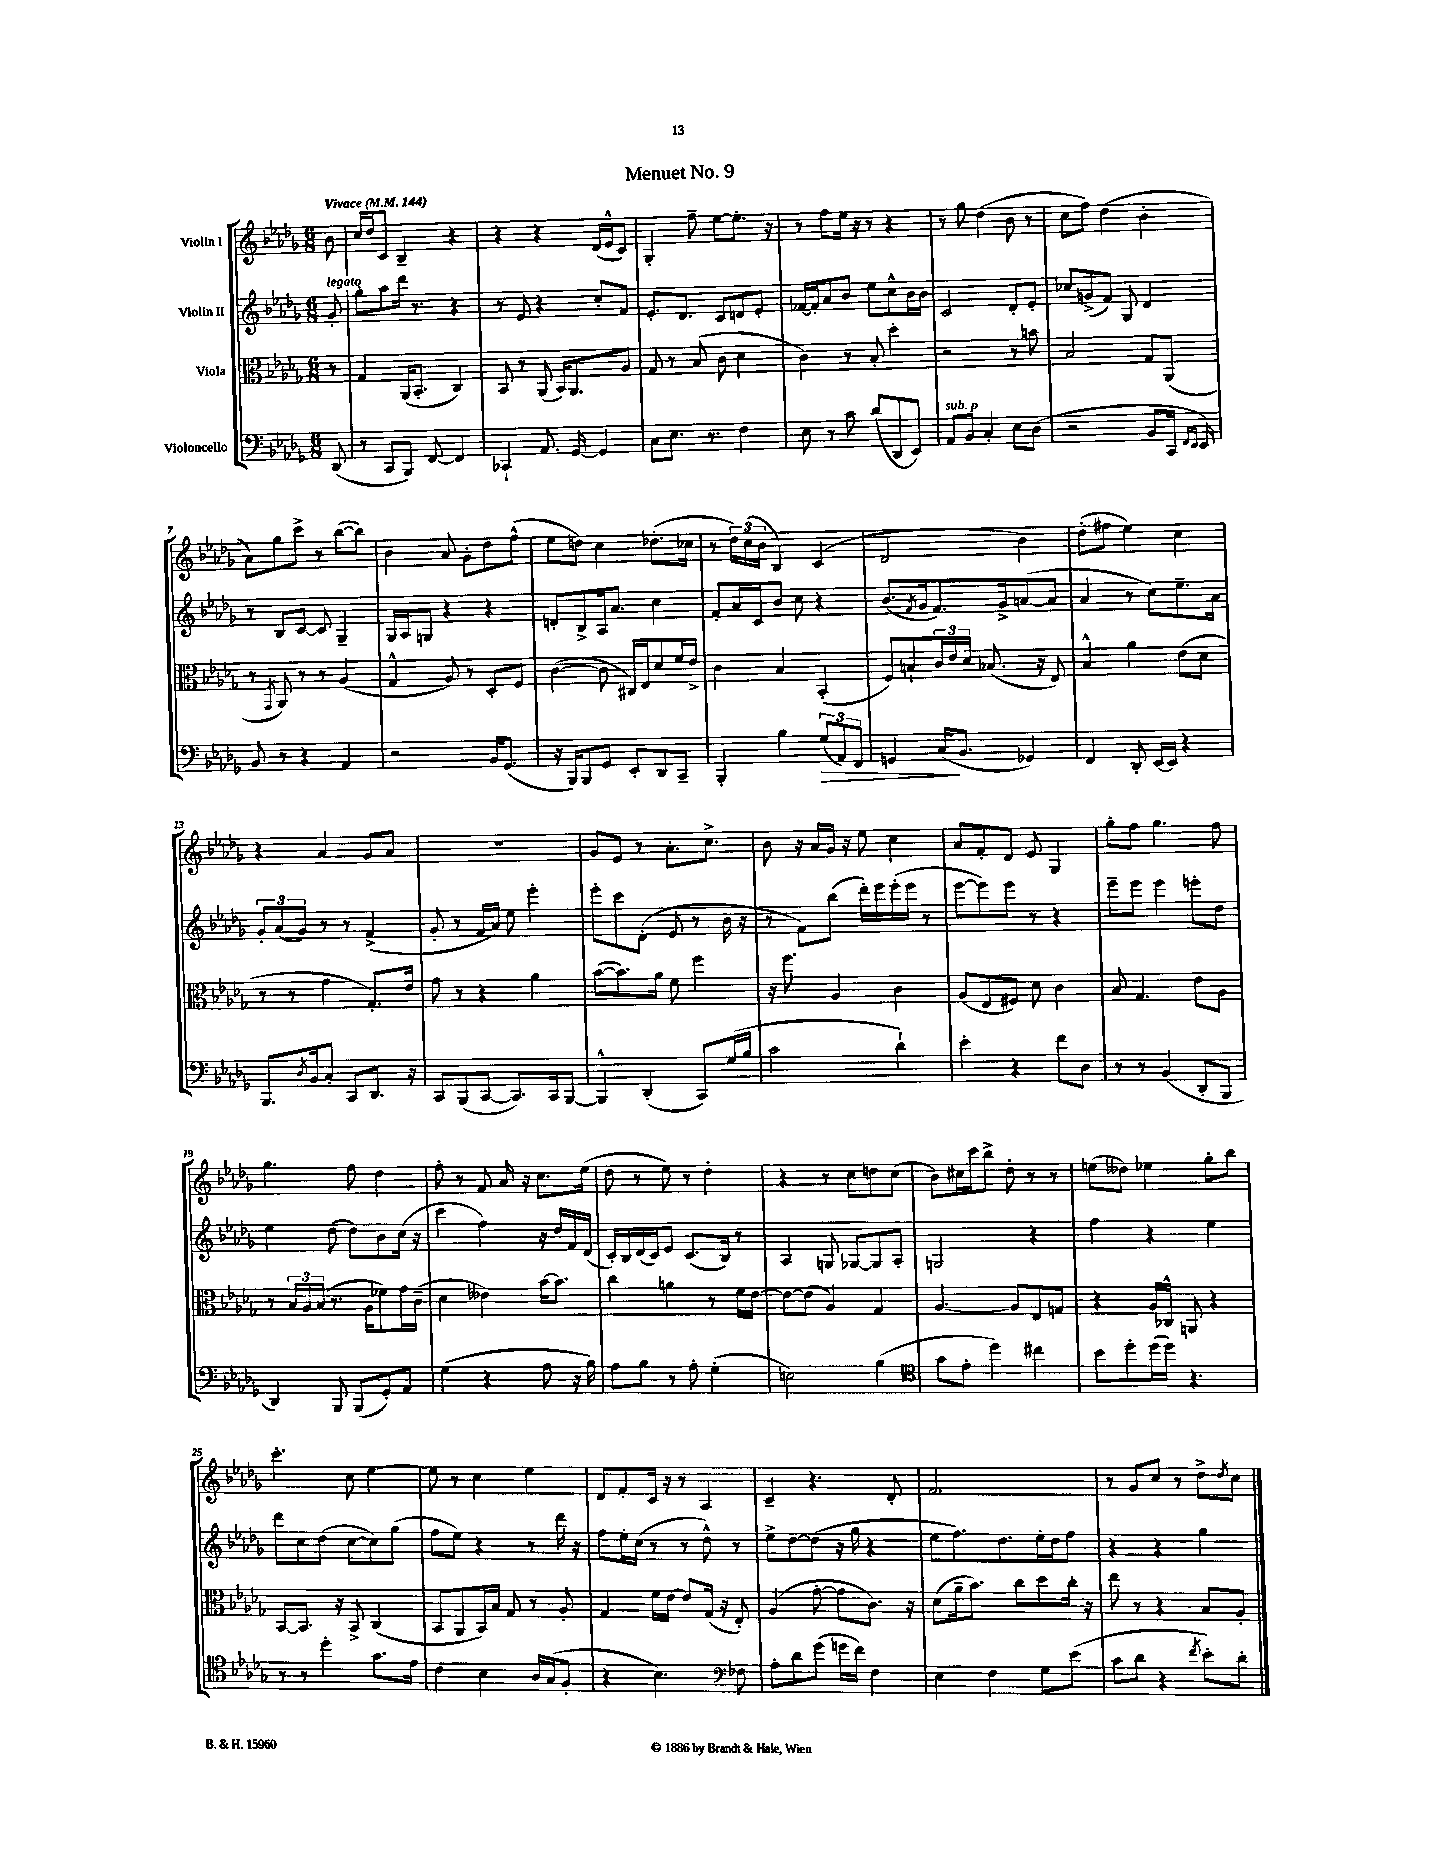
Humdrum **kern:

**kern	**dynam	**kern	**kern	**kern
*part4	*part4	*part3	*part2	*part1
*staff4	*staff4	*staff3	*staff2	*staff1
*I"Violoncello	*	*I"Viola	*I"Violin II	*I"Violin I
*clefF4	*	*clefC3	*clefG2	*clefG2
*k[b-e-a-d-g-]	*	*k[b-e-a-d-g-]	*k[b-e-a-d-g-]	*k[b-e-a-d-g-]
*M6/8	*	*M6/8	*M6/8	*M6/8
*MM144	*	*MM144	*MM144	*MM144
=	=	=	=	=
!	!	!	!	!LO:TX:a:B:t=Vivace
!	!	!	!LO:TX:a:i:t=legato	!
(8DD-/	.	8r	8g-'/	8b-\
=1	=1	=1	=1	=1
8r	.	4G-/	8gg-'\L	16cc/LL
.	.	.	.	16dd-/J
8CC/L	.	.	8aa-\	8c/J
8BBB-/J)	.	(16AA-/KL	16ddd-\Jk	4B-~/
.	.	8.BB-'/J	8.r	.
[8FF/	.	.	.	.
4FF/]	.	4C/)	4r	4r
=2	=2	=2	=2	=2
4CC-X`/	.	8BB-/	8r	4r
.	.	8r	8e-/	.
8.AA-/	.	(8AA-/	4r	4r
.	.	16BB-/KL)	.	.
[16GG-/	.	8.AA-/	.	.
4GG-/]	.	.	8cc'/L	(16d-/LL
.	.	.	.	16e-^^/J
.	.	8A-/J	8f/J	8c/J)
=3	=3	=3	=3	=3
8C\L	.	8G-/	8.e-'/L	4G-'/
8.E-\J	.	8r	.	.
.	.	.	8.d-/J	.
.	.	(8B-/	.	8ff~\
8.r	.	.	.	.
.	.	8c\	8c/L	[8ee-\L
4F\	.	4d-\	8dn/	8.ee-'\J]
.	.	.	8e-'/J	.
.	.	.	.	16r
=4	=4	=4	=4	=4
8E-\	.	4c\)	[16f-X/LL	8r
.	.	.	16f-'/J]	.
8r	.	.	8a-/	8ff\L
8c\	.	8r	8b-/J	16ee-\Jk
.	.	.	.	16r
(8d-/L	.	8B-'/	8ee-\L	8r
8DD-/	.	4dd-'\	8cc^^\	4r
8EE-/J)	.	.	16b-\L	.
.	.	.	16b-\JJ	.
=5	=5	=5	=5	=5
!LO:TX:a:i:t=sub. p	!	!	!	!
8AA-/L	.	2r	2c/	8r
8BB-/J	.	.	.	8gg-\
4C'/	.	.	.	(4dd-\
8E-\L	.	8r	8d-'/L	8b-\
(8D-\J	.	8bn\	8e-'/J	8r
=6	=6	=6	=6	=6
2r	.	2B-/	8cc-X/L	8cc\L
.	.	.	(8gn^/	8ff\J)
.	.	.	8f/J)	(4dd-\
.	.	.	8G-/	.
8BB-/L	.	8G-/L	4d-/	4b-'\
16CC/Jk	.	(8AA-/J	.	.
16qqFF/LL	.	.	.	.
16qqEE-/JJ	.	.	.	.
16EE-/)	.	.	.	.
!!LO:LB:g=z
=7	=7	=7	=7	=7
8BB-/	.	8r	8r	8a-\L)
.	.	8qGG-/	.	.
8r	.	8AA-/)	8B-/L	8gg-\
4r	.	8r	[8c/J	8ccc^\J
.	.	8r	8c/]	8r
4AA-/	.	(4A-/	4G-~/	([8bb-\L
.	.	.	.	8bb-\J])
=8	=8	=8	=8	=8
2r	.	4G-^^/	16G-/LL	4b-\
.	.	.	16A-/J	.
.	.	.	8Gn/J	.
.	.	8A-/)	4r	8a-/
.	.	8r	.	8g-'\L
16BB-/KL	.	8D-'/L	4r	8dd-\
(8.GG-/J	.	.	.	.
.	.	8F/J	.	(8ff^^\J
=9	=9	=9	=9	=9
16r	.	([4c\	8dn'/L	8ee-\L
16BBB-/KL)	.	.	.	.
8BBB-/	.	.	8B-^/	8ddn\J)
8GG-/J	.	8c\]	16A-/k	4cc\
.	.	.	8.a-/J	.
8EE-'/L	.	16C#X/LL)	.	.
.	.	16E-/J	.	.
8DD-/	.	8d-/	4cc\	(8.dd-X'\L
8CC~/J	.	16f/L	.	.
.	.	16e-^/JJ	.	16cc-X\Jk
=10	=10	=10	=10	=10
4BBB-'/	.	4c\	8f'/L	8r
.	.	.	16a-/L	24dd-\LL)
.	.	.	.	(24cc\
.	.	.	16c/J	.
.	.	.	.	24b-\JJ
4B-\	.	4B-/	8b-/J	4B-/)
.	.	.	8cc\	.
!	!LO:HP:b	!	!	!
(12G-/L	>	(4BB-'/	4r	(4c/
12AA-/)	.	.	.	.
12FF/J	.	.	.	.
=11	=11	=11	=11	=11
4GGn/	.	8F/L)	(8.b-/L	2d-/
.	.	8Bn`/	.	.
.	.	.	8qf/	.
.	.	.	16g-/k	.
(16C/KL	.	24c/L	8.f/)	.
.	.	24e-/	.	.
8.BB-/J	]	.	.	.
.	.	24d-/JJ	.	.
.	.	(8.B-X/	.	.
.	.	.	16g-^/k	.
4GG-X/)	.	.	([8an/	4b-\)
.	.	16r	.	.
.	.	8E-/)	8a/J]	.
=12	=12	=12	=12	=12
4FF/	.	4B-^^/	4a-/	(8dd-'\L
.	.	.	.	8ff#X\J
8DD-'/	.	4a-\	8r	4ee-\)
[16EE-/LL	.	.	8cc\L)	.
16EE-/JJ]	.	.	.	.
4r	.	(8e-\L	8.ee-~\	4cc\
.	.	8d-\J	.	.
.	.	.	16a-\Jk	.
!!LO:LB:g=z
=13	=13	=13	=13	=13
8.BBB-/L	.	8r	12g-'/L	4r
.	.	.	(12a-/	.
.	.	8r	.	.
.	.	.	12g-/J)	.
8qD-/	.	.	.	.
16BB-/k	.	.	.	.
8C'/J	.	4g-\	8r	4a-/
8CC/L	.	.	8r	.
8.DD-/J	.	8.G-'/L)	(4f^/	8g-/L
.	.	.	.	8a-/J
16r	.	16e-/Jk	.	.
=14	=14	=14	=14	=14
8CC/L	.	8g-\	8g-'/	2.r
(8BBB-/	.	8r	8r	.
[8CC/J	.	4r	16f/LL	.
.	.	.	16a-/JJ)	.
8.CC/L])	.	.	8ee-\	.
.	.	4a-\	4eee-'\	.
16CC/k	.	.	.	.
[8BBB-/J	.	.	.	.
=15	=15	=15	=15	=15
4BBB-^^/]	.	([8b-\L	8eee-'\L	8g-/L
.	.	8.b-\])	8ccc\	8e-/J
(4DD-'/	.	.	(8d-'\J	8r
.	.	16a-\Jk	.	.
.	.	8f\	8e-/	8.a-'\L
8CC/L)	.	4ff\	8r	.
.	.	.	.	8.cc^\J
(16G-/L	.	.	16b-\	.
16B-/JJ	.	.	16r	.
=16	=16	=16	=16	=16
2c\	.	16r	8r	8b-\
.	.	8.ff\	.	.
.	.	.	8f\L)	16r
.	.	.	.	16a-/LL
.	.	4A-/	(8bb-\J	16g-/JJ
.	.	.	.	16r
.	.	.	16ddd-'\LL)	8ee-\
.	.	.	16eee-\	.
4d-`\)	.	4c\	(16eee-'\	4cc\
.	.	.	16eee-\JJ	.
.	.	.	8r	.
=17	=17	=17	=17	=17
4e-'\	.	(8A-/L	[8eee-\L	8a-/L
.	.	8E-/	8eee-\])	8f'/
4r	.	8F#X/J)	8eee-\J	8d-/J
.	.	8d-\	8r	8e-/
8f\L	.	4c\	4r	4G-/
8D-\J	.	.	.	.
=18	=18	=18	=18	=18
8r	.	8B-/	8eee-~\L	8gg-'\L
8r	.	4.G-/	8eee-\J	8ff\J
(4BB-/	.	.	4eee-\	4.gg-\
8DD-'/L	.	8e-\L	8eeen'\L	.
8BBB-/J	.	8A-\J	8dd-\J	8ff\
!!LO:LB:g=z
=19	=19	=19	=19	=19
4DD-/)	.	8r	4ee-\	4.gg-\
.	.	24B-/LL	.	.
.	.	24A-/	.	.
.	.	(24B-/JJ	.	.
8BBB-/	.	8.r	(8dd-\	.
(8BBB-/L	.	.	8dd-\L)	8ff\
.	.	16A-\KL	.	.
8GG-'/)	.	8f-X\)	8b-\	4dd-\
8AA-/J	.	16g-\L	(16cc\Jk	.
.	.	(16c~\JJ	16r	.
=20	=20	=20	=20	=20
(4G-\	.	4d-\	4ccc\	8ff'\
.	.	.	.	8r
4r	.	4e--X\)	4ff\)	8f/
.	.	.	.	16a-/
.	.	.	.	16r
8A-\	.	[16b-\KL	16r	8.cc\L
.	.	8.b-\J]	16dd-/LL	.
16r	.	.	16f/	.
16B-\)	.	.	(16d-/JJ	(16ee-\Jk
=21	=21	=21	=21	=21
8A-\L	.	4cc\	16c'/LL)	8dd-\
.	.	.	16B-/	.
8B-\J	.	.	(16d-/	8r
.	.	.	16c/J)	.
8r	.	4an\	8e-/J	8ee-\)
8A-'\	.	.	(8.c/L	8r
(4G-'\	.	8r	.	4dd-'\
.	.	.	16B-/Jk)	.
.	.	16f\LL	8r	.
.	.	[16e-\JJ	.	.
=22	=22	=22	=22	=22
2En\)	.	8e-\L_	4A-/	4r
.	.	(8e-\J]	.	.
.	.	4A-/)	8Gn/	8r
.	.	.	[8G-X/L	8cc\L
(4B-\	.	4G-/	8G-/]	8ddn\
.	.	.	8A-'/J	(8cc\J
=23	=23	=23	=23	=23
*clefC4	*	*	*	*
8g-\L	.	[4.A-/	2Gn/	8b-\L)
8e-'\J	.	.	.	16cc#X\L
.	.	.	.	16ccc\J
4dd-\)	.	.	.	8bb-^\J
.	.	8A-/L]	.	8dd-'\
4cc#X\	.	8E-/	4r	8r
.	.	8Gn/J	.	8r
=24	=24	=24	=24	=24
8b-\L	.	4r	4ff\	(8een\L
8dd-'\	.	.	.	8dd--X\J)
(16dd-\L	.	16A-/LL	4r	4ee-X\
16dd-\JJ)	.	16C-X^^/JJ	.	.
4.r	.	8AAn/	.	.
.	.	4r	4ee-\	8gg-'\L
.	.	.	.	8bb-\J
!!LO:LB:g=z
=25	=25	=25	=25	=25
8r	.	[8BB-/L	8ddd-\L	4.ccc'\
8r	.	8.BB-/J]	8cc\	.
4dd-'\	.	.	(8dd-\J	.
.	.	16r	.	.
.	.	8BB-^/	[8cc\L	8cc\
8.g-\L	.	(4C/	8cc\])	[4ee-\
.	.	.	(8gg-\J	.
16e-\Jk	.	.	.	.
=26	=26	=26	=26	=26
4c\	.	8BB-/L	8ff\L	8ee-\]
.	.	8AA-/	8ee-\J)	8r
4B-\	.	16BB-/L)	4r	4cc\
.	.	16B-/JJ	.	.
.	.	8G-/	.	.
16A-/LL	.	8r	8r	4ee-\
(16G-/J	.	.	.	.
8F'/J	.	8A-'/	16ddd-\	.
.	.	.	16r	.
=27	=27	=27	=27	=27
4r	.	4G-/	8ff\L	8d-/L
.	.	.	16ee-'\L	8f'/
.	.	.	(16cc\JJ	.
4.B-\)	.	16f\LL	8r	16c/Jk
.	.	[16e-\JJ	.	16r
.	.	8e-/L]	8r	8r
.	.	(16G-/Jk	8dd-^^\)	4A-/
.	.	16r	.	.
*clefF4	*	*	*	*
8F-X\	.	8E-'/)	8r	.
=28	=28	=28	=28	=28
8A-'\L	.	(4A-/	8ee-^\L	4c~/
8d-\	.	.	[8dd-\	.
(8g-\J	.	[8g-'\	(8dd-\J]	4.r
16gn\LL	.	8g-\L]	16r	.
16f\JJ)	.	.	16gg-\	.
4F\	.	8.c\J)	4r	.
.	.	.	.	8d-'/
.	.	16r	.	.
=29	=29	=29	=29	=29
4E-\	.	(8d-\L	8ee-\L	2.f/
.	.	16a-~\k	8.ff\)	.
.	.	8.b-\J)	.	.
4F\	.	.	.	.
.	.	.	8.dd-\	.
.	.	8cc\L	.	.
8G-\L	.	8dd-\	16ee-'\L	.
.	.	.	16dd-\J	.
(8e-\J	.	16cc'\Jk	8ff\J	.
.	.	16r	.	.
=30	=30	=30	=30	=30
8c\L	.	8ee-\	4r	8r
8d-\J	.	8r	.	8g-/L
4r	.	4r	4r	8cc/J
.	.	.	.	8r
8qf/	.	.	.	.
8e-'\L)	.	8B-/L	4gg-\	8dd-^\L
.	.	.	.	8qdd-/
8d-'\J	.	8A-'/J	.	8cc\J
==	==	==	==	==
*-	*-	*-	*-	*-
